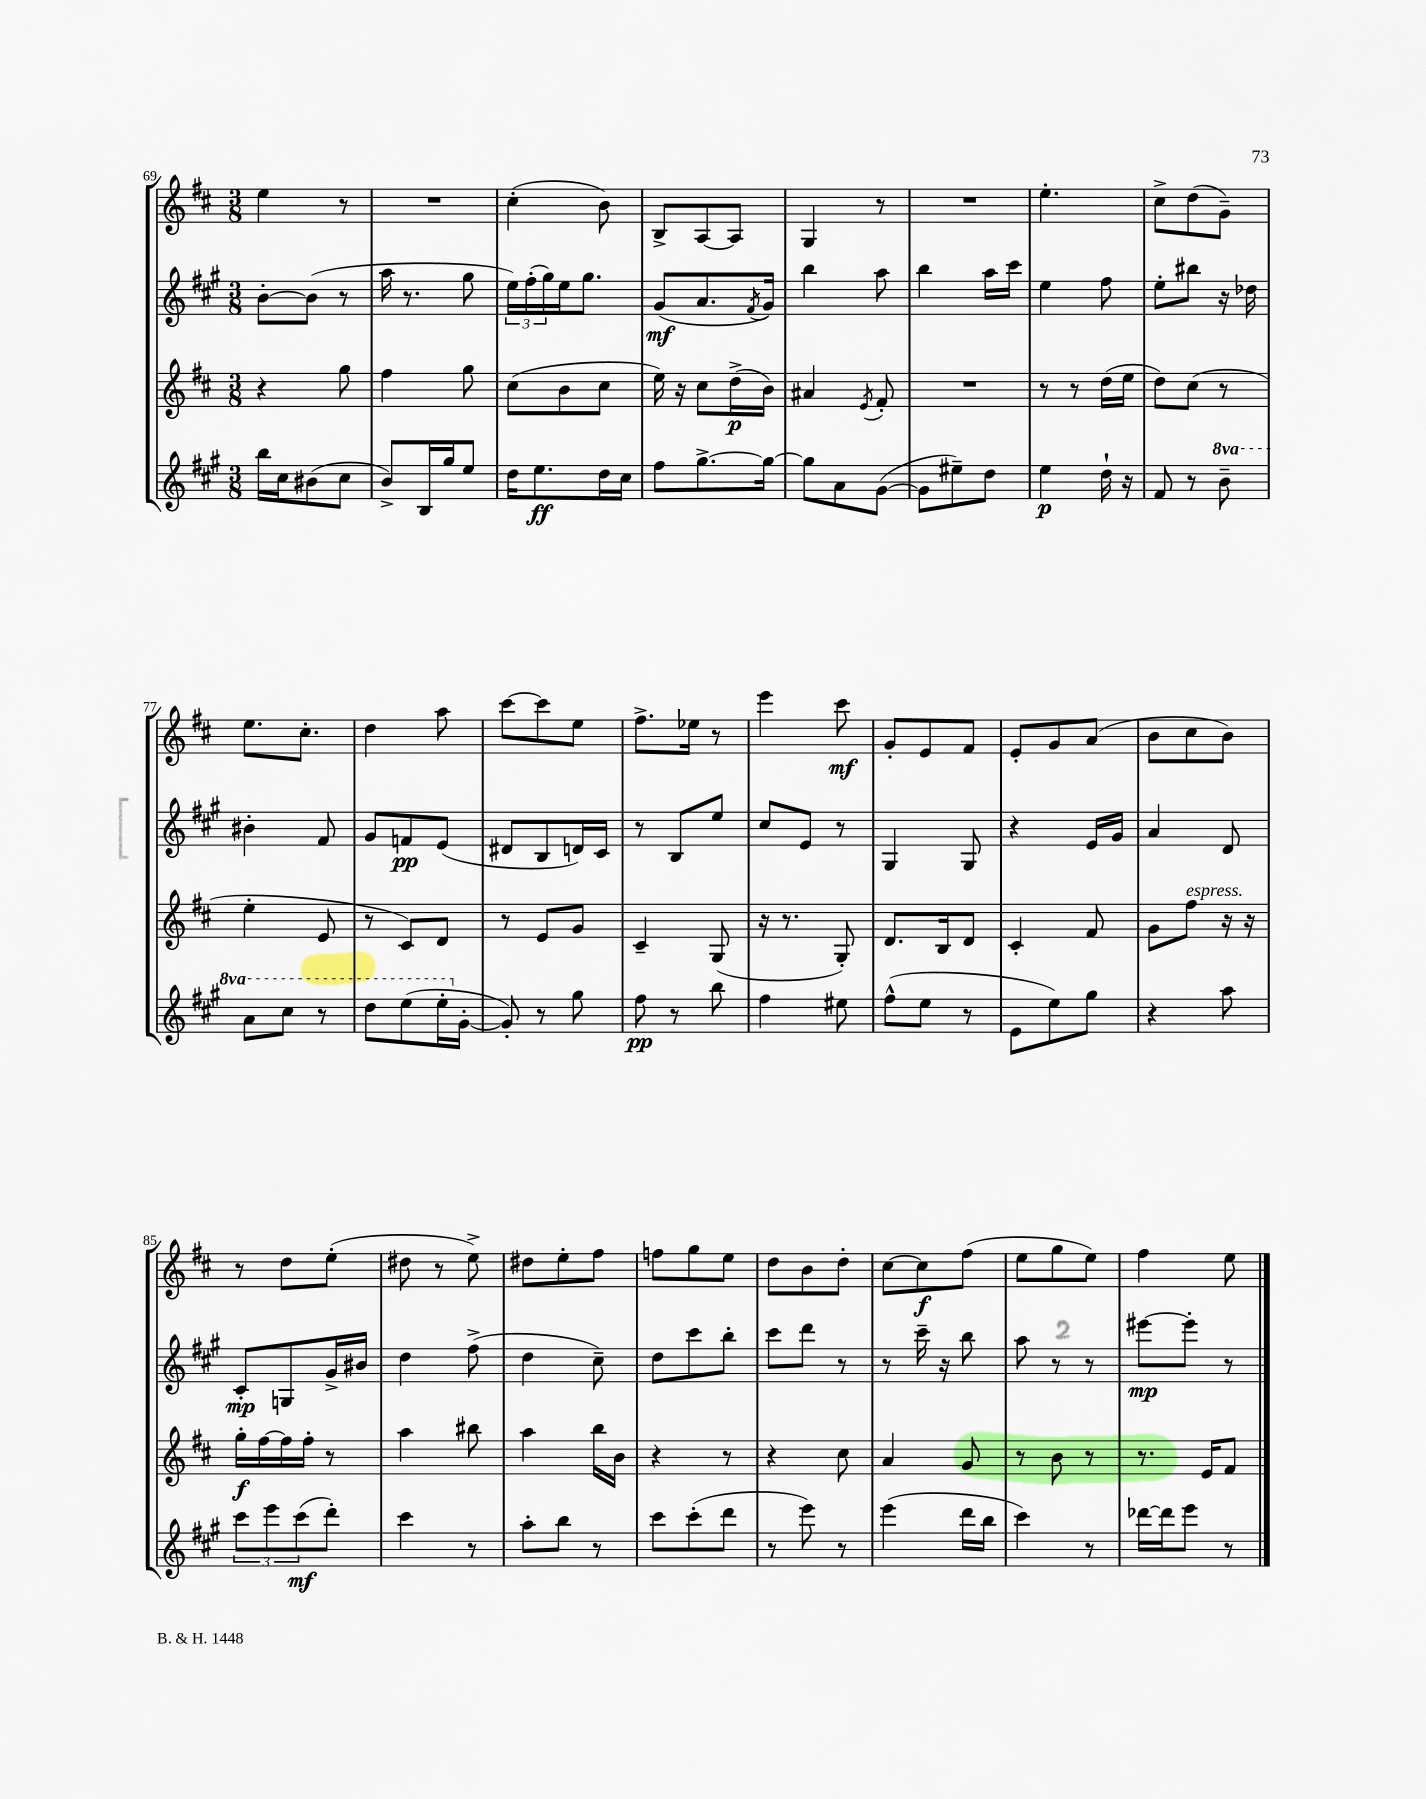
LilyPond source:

<<
\new StaffGroup <<
\new Staff = "s0" {
    \clef treble \key d \major \numericTimeSignature \time 3/8
    e''4 r8 |
    R4. |
    cis''4-.( b'8) |
    b8-> a8~ a8 |
    g4 r8 |
    R4. |
    e''4.-. |
    cis''8-> d''8( g'8--) |
    e''8. cis''8.-. |
    d''4 a''8 |
    cis'''8~ cis'''8 e''8 |
    fis''8.-> ees''16 r8 |
    e'''4 cis'''8\mf |
    g'8-. e'8 fis'8 |
    e'8-. g'8 a'8( |
    b'8 cis''8 b'8) |
    r8 d''8 e''8-.( |
    dis''8 r8 e''8->) |
    dis''8 e''8-. fis''8 |
    f''8 g''8 e''8 |
    d''8 b'8 d''8-. |
    cis''8~ cis''8\f fis''8( |
    e''8 g''8 e''8) |
    fis''4 e''8 \bar "|." |
}
\new Staff = "s1" {
    \clef treble \key a \major \numericTimeSignature \time 3/8
    b'8~-. b'8( r8 |
    a''16 r8. gis''8 |
    \tuplet 3/2 { e''16) fis''16-.( gis''16) } e''16 gis''8. |
    gis'8\mf( a'8. \acciaccatura { fis'8 } gis'16) |
    b''4 a''8 |
    b''4 a''16 cis'''16 |
    e''4 fis''8 |
    e''8-. bis''8 r16 des''16 |
    bis'4-. fis'8 |
    gis'8 f'8\pp e'8( |
    dis'8 b8 d'16) cis'16 |
    r8 b8 e''8 |
    cis''8 e'8 r8 |
    gis4 gis8 |
    r4 e'16 gis'16 |
    a'4 d'8 |
    cis'8-.\mp g8 gis'16-> bis'16 |
    d''4 fis''8->( |
    d''4 cis''8--) |
    d''8 cis'''8 b''8-. |
    cis'''8 d'''8 r8 |
    r8 cis'''16-- r16 b''8 |
    a''8 r8 r8 |
    eis'''8~\mp eis'''8-. r8 \bar "|." |
}
\new Staff = "s2" {
    \clef treble \key d \major \numericTimeSignature \time 3/8
    r4 g''8 |
    fis''4 g''8 |
    cis''8( b'8 cis''8 |
    e''16) r16 cis''8 d''16->\p( b'16) |
    ais'4 \acciaccatura { e'8 } fis'8-. |
    R4. |
    r8 r8 d''16( e''16 |
    d''8) cis''8( r8 |
    e''4-. e'8 |
    r8 cis'8) d'8 |
    r8 e'8 g'8 |
    cis'4-- g8( |
    r16 r8. g8-.) |
    d'8. b16 d'8 |
    cis'4-. fis'8 |
    g'8 fis''8^\markup { \italic "espress." } r16 r16 |
    g''16-.\f fis''16~ fis''16 fis''16-. r8 |
    a''4 bis''8 |
    a''4 b''16 b'16 |
    r4 r8 |
    r4 cis''8 |
    a'4 g'8 |
    r8 b'8 r8 |
    r8. e'16 fis'8 \bar "|." |
}
\new Staff = "s3" {
    \clef treble \key a \major \numericTimeSignature \time 3/8 \set Staff.ottavationMarkups = #ottavation-simple-ordinals
    b''16 cis''16 bis'8( cis''8 |
    b'8->) b16 gis''16 e''8 |
    d''16 e''8.\ff d''16 cis''16 |
    fis''8 gis''8.~-> gis''16~ |
    gis''8 a'8 gis'8~( |
    gis'8 eis''8--) d''8 |
    e''4\p d''16-! r16 |
    fis'8 r8 \ottava #1 b''8-- |
    a''8 cis'''8 r8 |
    d'''8 e'''8( e'''16-. \ottava #0 gis'16~-. |
    gis'8-.) r8 gis''8 |
    fis''8\pp r8 b''8 |
    fis''4 eis''8 |
    fis''8-^( e''8 r8 |
    e'8 e''8) gis''8 |
    r4 a''8 |
    \tuplet 3/2 { cis'''8 e'''8 cis'''8\mf( } d'''8-.) |
    cis'''4 r8 |
    a''8-. b''8 r8 |
    cis'''8 cis'''8-.( d'''8 |
    r8 e'''8) r8 |
    e'''4( d'''16 b''16 |
    cis'''4) r8 |
    des'''16~ des'''16 e'''8 r8 \bar "|." |
}
>>
>>
\layout { \context { \Score currentBarNumber = #69 } }
